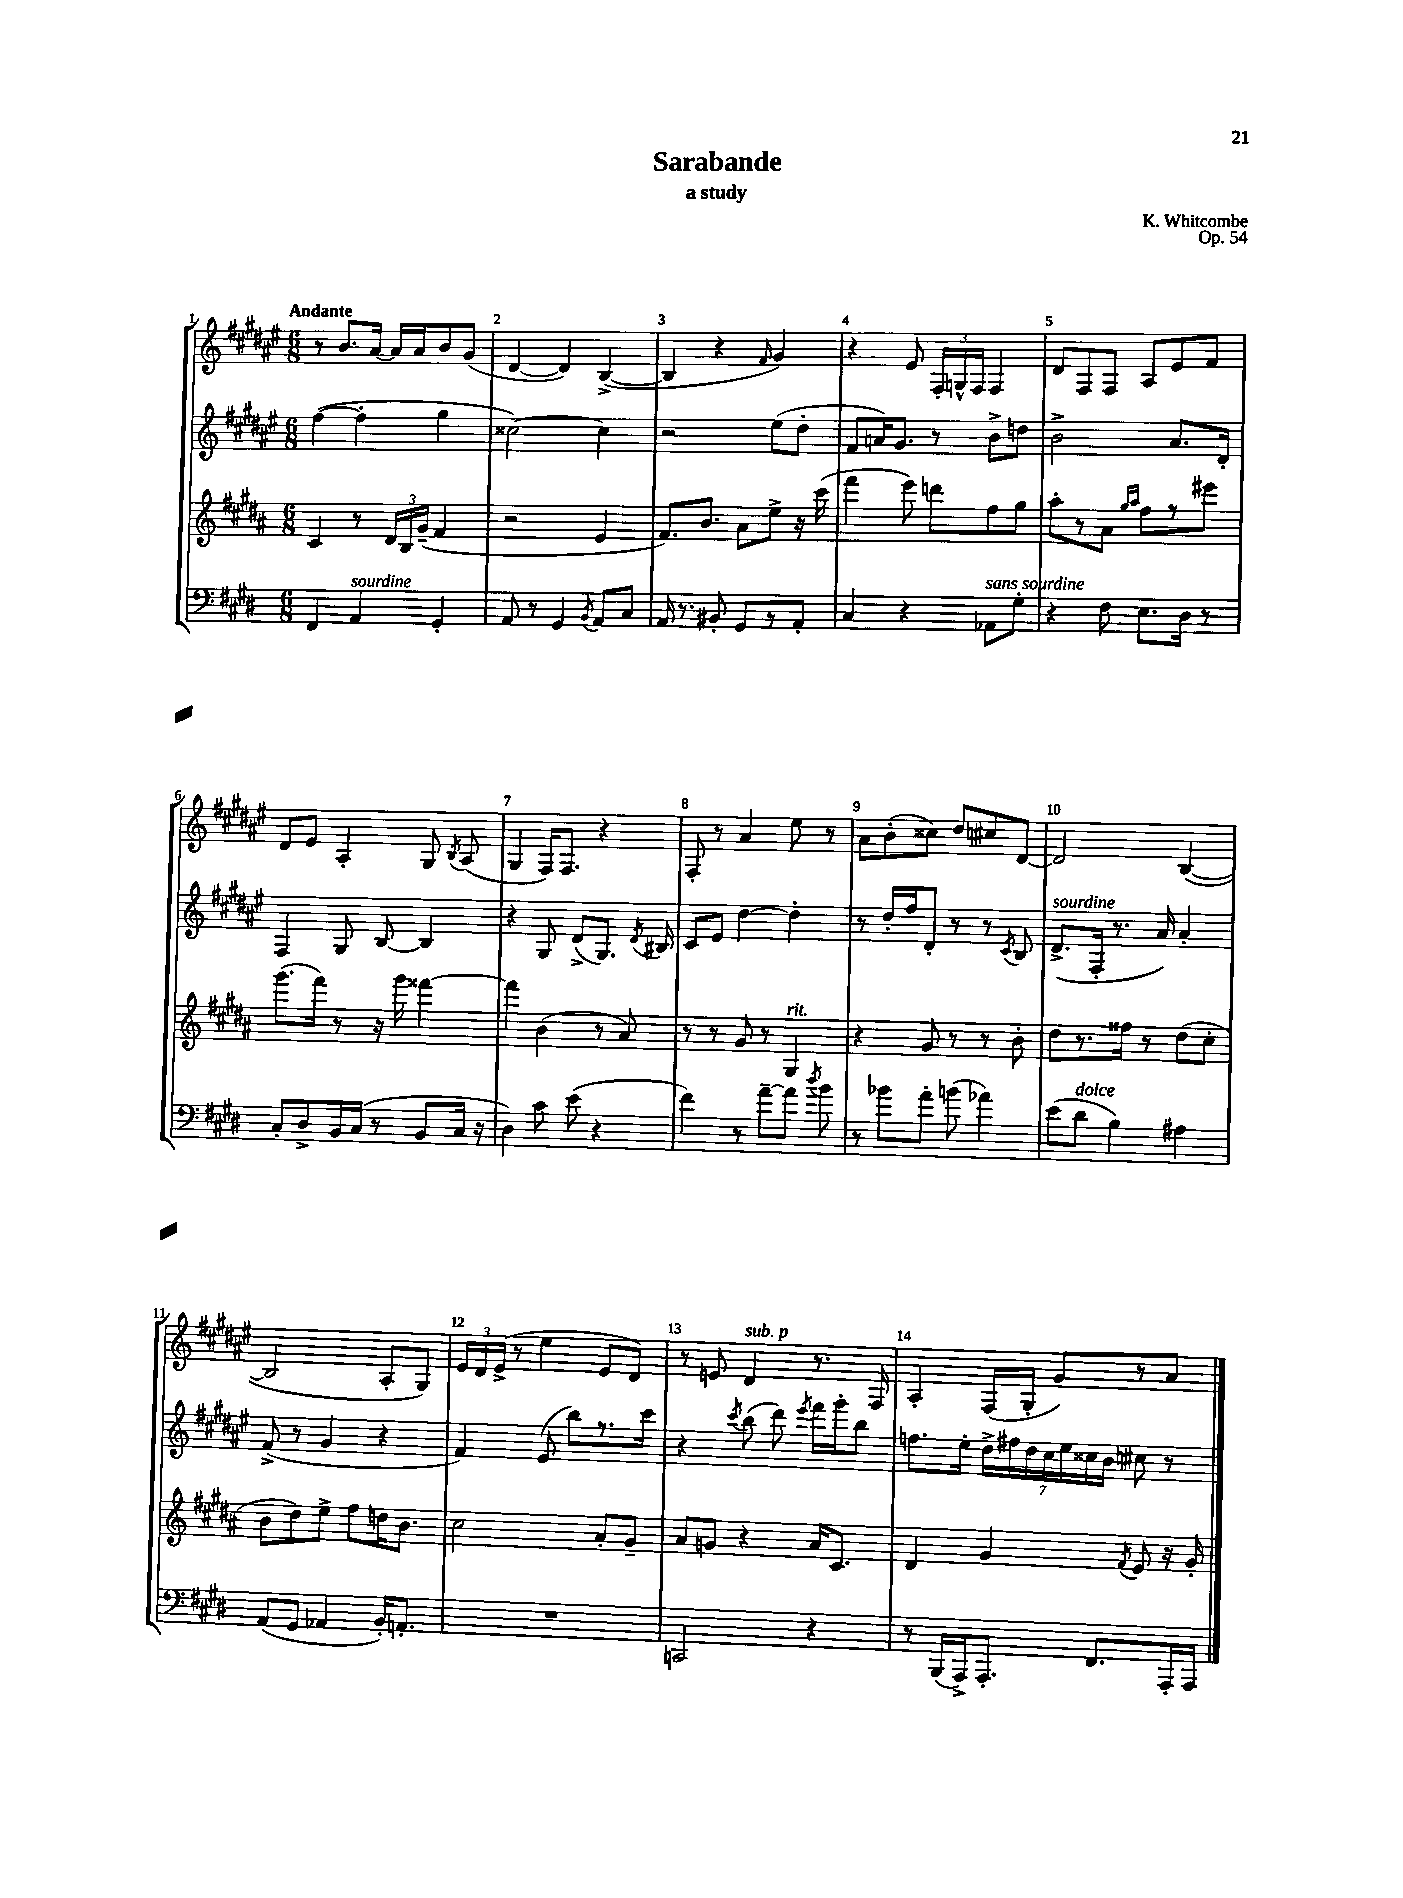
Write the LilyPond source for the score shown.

\header { title = "Sarabande" composer = "K. Whitcombe" subtitle = "a study" opus = "Op. 54" }
<<
\new StaffGroup <<
\new Staff = "s0" {
    \clef treble \key fis \major \numericTimeSignature \time 6/8 \tempo "Andante"
    \autoBeamOff r8 b'8.[ ais'16]~ ais'16[ ais'16 b'8 gis'8]( |
    dis'4~ dis'4) b4~->( |
    b4 r4 \grace { fis'16 } gis'4) |
    r4 eis'8 \tuplet 3/2 { fis16[-. g16-^ fis16] } fis4 |
    dis'8[ fis8 fis8] ais8[ eis'8 fis'8] |
    dis'8[ eis'8] ais4-. gis8 \acciaccatura { b8 } ais8( |
    gis4 fis16[) fis8.] r4 |
    fis8-. r8 ais'4 eis''8 r8 |
    ais'8[ b'8-.( cisis''8]) dis''8[ cis''8 dis'8]~ |
    dis'2 b4~( |
    b2 ais8[-. gis8]) |
    \tuplet 3/2 { eis'16[ dis'16 eis'16]->( } r8 eis''4 eis'8[ dis'8]) |
    r8 e'8 dis'4^\markup { \italic "sub. p" } r8. fis16 |
    ais4-. fis16[( gis16]-. gis'8[) r8 ais'8] \bar "|." |
}
\new Staff = "s1" {
    \clef treble \key fis \major \numericTimeSignature \time 6/8
    \autoBeamOff fis''4~( fis''4-. gis''4 |
    cisis''2~) cisis''4 |
    r2 eis''8[( dis''8]-. |
    fis'8[ a'16) gis'8.] r8 b'8[-> d''8] |
    b'2-> ais'8.[ dis'16]-. |
    fis4 gis8 b8~ b4 |
    r4 gis8 dis'8[->( gis8.]) \acciaccatura { dis'8 } bis16 |
    cis'8[ eis'8] dis''4~ dis''4-. |
    r8 dis''16[-. fis''16 dis'8]-. r8 r8 \acciaccatura { cis'8 } b8 |
    dis'8.[->^\markup { \italic "sourdine" }( fis16]-. r8. ais'16) ais'4-. |
    fis'8->( r8 gis'4 r4 |
    fis'4) eis'8( b''8[) r8. cis'''16] |
    r4 \acciaccatura { cis'''8 } b''8( dis'''8) \acciaccatura { eis'''8 } fis'''16[ gis'''16-. b''8] |
    f''8.[ eis''16]-. \tuplet 7/4 { dis''16[-> fis''16 dis''16 cis''16 eis''16 cisis''16 b'16] } cis''8 r8 \bar "|." |
}
\new Staff = "s2" {
    \clef treble \key b \major \numericTimeSignature \time 6/8
    \autoBeamOff cis'4 r8 \tuplet 3/2 { dis'16[ b16 gis'16]--( } fis'4 |
    r2 e'4 |
    fis'8.[) b'8.] ais'8[ e''8]-> r16 cis'''16( |
    fis'''4 e'''8) d'''8[ fis''8 gis''8] |
    ais''8[-. r8 ais'8] \grace { gis''16[ ais''16] } fis''8[ r8 eis'''8] |
    gis'''8.[( fis'''16]) r8 r16 gis'''16 fisis'''4~ |
    fisis'''4 b'4( r8 ais'8) |
    r8 r8 gis'8 r8 gis4^\markup { \italic "rit." } |
    r4 gis'8 r8 r8 b'8-. |
    dis''8[ r8. fisis''16] r8 dis''8[( cis''8]-. |
    b'8[ dis''8) e''8]-> fis''8[ d''16 b'8.] |
    cis''2 ais'8[-. gis'8]-- |
    ais'8[ g'8] r4 ais'16[ cis'8.] |
    dis'4 gis'4 \acciaccatura { fis'8 } e'8 r16 gis'16-. \bar "|." |
}
\new Staff = "s3" {
    \clef bass \key e \major \numericTimeSignature \time 6/8
    \autoBeamOff fis,4 a,4^\markup { \italic "sourdine" } gis,4-. |
    a,8 r8 gis,4 \acciaccatura { b,8 } a,8[ cis8] |
    a,16 r8. bis,8-. gis,8[ r8 a,8]-. |
    cis4 r4 aes,8[^\markup { \italic "sans sourdine" } gis8]-. |
    r4 fis8 e8.[ dis16] r8 |
    cis8[-. dis8-> b,16 cis16]( r8 b,8[ cis16] r16 |
    dis4) cis'8 e'8( r4 |
    fis'4) r8 a'8[~-- a'8] \acciaccatura { dis''8 } b'8 |
    r8 bes'8[ a'8]-. b'8( aes'4) |
    e'8[( dis'8]^\markup { \italic "dolce" } b4) ais4 |
    a,8[( gis,8] aes,4 b,16[-.) a,8.]-. |
    R2. |
    c,2 r4 |
    r8 b,,16[( a,,16->) a,,8.]-. fis,8.[ a,,16-. a,,16] \bar "|." |
}
>>
>>
\layout { \context { \Score \override BarNumber.break-visibility = ##(#f #t #t) barNumberVisibility = #all-bar-numbers-visible } }
